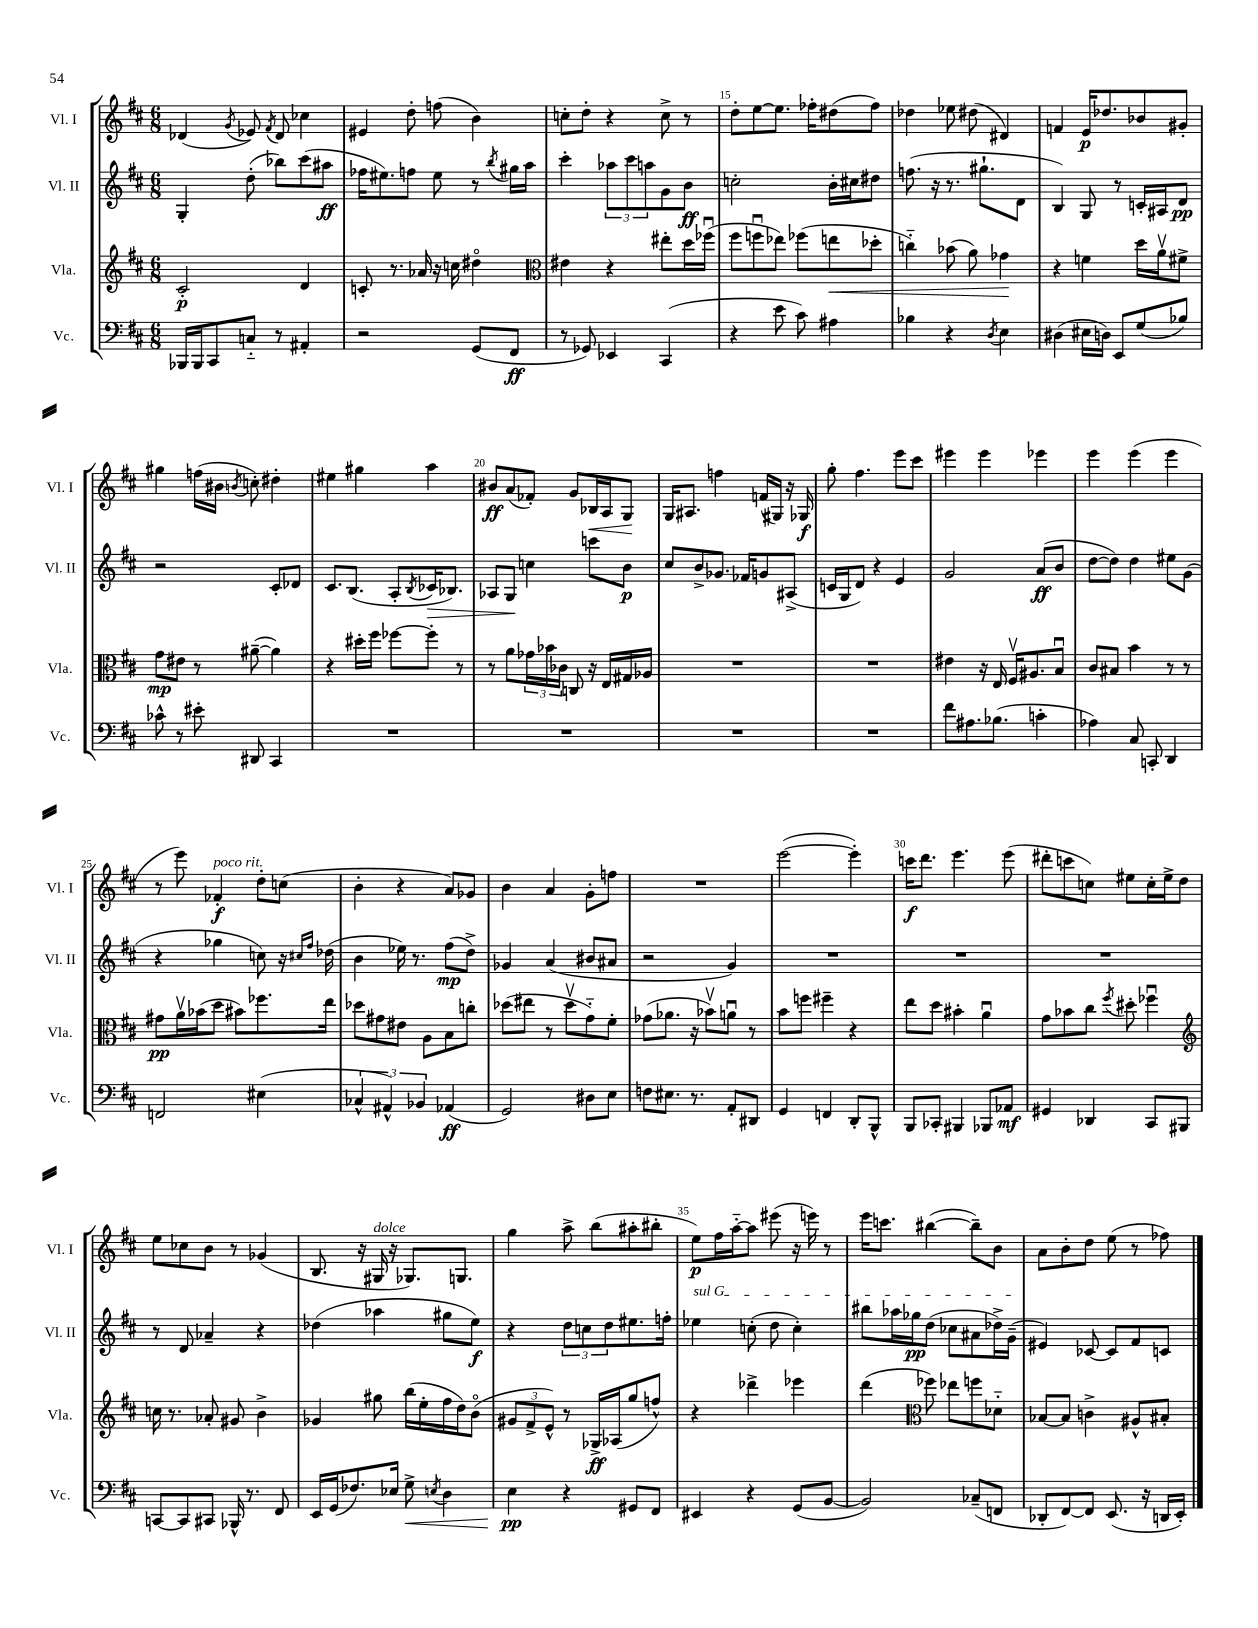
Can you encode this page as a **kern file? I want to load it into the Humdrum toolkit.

**kern	**kern	**kern	**kern
*staff4	*staff3	*staff2	*staff1
*clefF4	*clefG2	*clefG2	*clefG2
*k[f#c#]	*k[f#c#]	*k[f#c#]	*k[f#c#]
*M6/8	*M6/8	*M6/8	*M6/8
16BBB-/LL	2c#'/	4G'/	(4d-/
16BBB-/J	.	.	.
8CC#/	.	.	.
.	.	.	8qg/
8C'~/J	.	(8dd'\	8e-/)
.	.	.	8qf#/
8r	.	8bb-\L)	8d-/
4AA#'/	4d/	(8ccc#\	4cc-\
.	.	8aa#\J	.
=	=	=	=
2r	8c'/	16ff-\LK	4e#/
.	.	8.ee#\)	.
.	8.r	.	.
.	.	8ff\J	8dd'\
.	16a-/	.	.
.	16r	8ee#\	(8ff\
.	16cc\	.	.
(8GG/L	4dd#o\	8r	4b\)
.	.	8qbb/	.
8FF#/J	.	16gg#\LL	.
.	.	16aa\JJ	.
=	=	=	=
*	*clefC3	*	*
8r	4e#\	4ccc#'\	8cc'\L
8GG-/)	.	.	8dd'\J
4EE-/	4r	12aa-\L	4r
.	.	12ccc#\	.
.	.	12aa\	.
(4CC#/	8ee#'\L	8g\	8cc^\
.	16dd\L	8b\J	8r
.	(16ff-u\JJ	.	.
=	=	=	=
4r	8ff#\L	2cc'\	8dd'\L
.	8ffu\	.	[8ee\
8e\	8ee-\J)	.	8.ee\]J
8c#\)	(8ff-\L	.	.
.	.	.	16ff-'\LK
4A#\	8ee\	16b'\LL	(8dd#\
.	.	16cc#\J	.
.	8dd-'\J	8dd#\J	8ff-\J)
=	=	=	=
4B-\	4cc'~\)	(8.ff\	4dd-\
.	.	16r	.
4r	(8b-\	8.r	8ee-\
.	8a\)	.	(8dd#\
.	.	8.gg#`\L	.
8qD/	.	.	.
4E\	4g-\	.	4d#/)
.	.	8d\J	.
=	=	=	=
(4D#\	4r	4B/)	4f/
16E#\LL	4f\	8G/	16e/LK
16D\JJ)	.	.	8.dd-/
8EE/L	.	8r	.
(8G/	16dd\LL	16c'/LL	8b-/
.	16av\J	16A#/J	.
8B-/J)	8f#^\J	8d/J	8g#'/J
=	=	=	=
8c-^^\	8g\L	2r	4gg#\
8r	8e#\J	.	.
8e#'\	8r	.	(16ff\LL
.	.	.	16b#\JJ
.	.	.	8qb/
8DD#/	([8a#~\	.	8cc'\)
4CC#/	4a#\])	8c#'/L	4dd#'\
.	.	8d-/J	.
=	=	=	=
2.r	4r	8.c#/L	4ee#\
.	.	(8.B/J	.
.	16dd#'\LL	.	4gg#\
.	16ff#\JJ	.	.
.	[8ff-\L	8A'/L	.
.	.	8qB/	.
.	8ff-'\]J	16c-/K	4aa\
.	.	8.B-/J)	.
.	8r	.	.
=	=	=	=
2.r	8r	8A-/L	8b#/L
.	8a\L	8G/J	(8a/
.	24g-\L	4cc\	8f-'/J)
.	24b-\	.	.
.	24c-\JJ	.	.
.	8C/	.	8g/L
.	16r	8ccc\L	16B-/L
.	16E/LL	.	16A/J
.	16G#/	8b\J	8G/J
.	16A-/JJ	.	.
=	=	=	=
2.r	2.r	8cc#/L	16G/LK
.	.	.	8.A#/J
.	.	8b^/	.
.	.	8.g-/J	4ff\
.	.	16f-/LK	.
.	.	8g/	(16f/LL
.	.	.	16G#/JJ)
.	.	(8A#^/J	16r
.	.	.	16G-/
=	=	=	=
2.r	2.r	16c/LL	8gg'\
.	.	16G/J	.
.	.	8d/J)	4.ff#\
.	.	4r	.
.	.	4e/	8eee\L
.	.	.	8ccc#\J
=	=	=	=
8f#\L	4e#\	2g/	4eee#\
8.A#\	.	.	.
.	16r	.	4eee#\
(8.B-\J	16E/	.	.
.	16F#v/LK	.	.
.	8.A#/	.	.
4c'\	.	(8a/L	4eee-\
.	8Bu/J	8b/J	.
=	=	=	=
4A-\)	8c#/L	[8dd\L	4eee\
.	8B#/J	8dd\]J)	.
8C#/	4b\	4dd\	(4eee\
8CC'/	.	.	.
4DD/	8r	8ee#\L	4eee\
.	8r	(8g\J	.
=	=	=	=
2FF/	8g#\L	4r	8r
.	16av\L	.	8eee\)
.	(16b-\J	.	.
.	8dd\J	4gg-\	4f-'/
.	8b#\L)	.	.
(4E#\	8.ff-\	8cc\)	8dd'\L
.	.	16r	(8cc\J
.	.	16qqcc#/LL	.
.	.	16qqff#/JJ	.
.	16ee\Jk	(16dd-\	.
=	=	=	=
6C-^^/	8dd-\L	4b\	4b'\
.	8g#\	.	.
6AA#^^/)	.	.	.
.	8e#\J	16ee-\)	4r
.	.	8.r	.
6BB-/	.	.	.
.	8A\L	.	.
(4AA-/	8B\	(8ff#\L	8a/L)
.	8cc'\J	8dd^\J)	8g-/J
=	=	=	=
2GG/)	(8dd-\L	4g-/	4b\
.	8ee#\J	.	.
.	8r	(4a/	4a/
.	8dd-v\L	.	.
8D#\L	8g'~\)	8b#/L	8g'\L
8E\J	8f#'\J	8a#/J	8ff\J
=	=	=	=
8F\L	(8g-\L	2r	2.r
8.E#\J	8.a-\J	.	.
8.r	16r	.	.
.	8b-v\L)	.	.
8AA'/L	8au\J	4g/)	.
8DD#/J	8r	.	.
=	=	=	=
4GG/	8b\L	2.r	([2eee\
.	8ff\J	.	.
4FF/	4ff#~\	.	.
8DD'/L	4r	.	4eee'\])
8BBB^^/J	.	.	.
=	=	=	=
8BBB/L	8ee\L	2.r	16ccc\LK
.	.	.	8.ddd\J
8CC-'/J	8dd\J	.	.
4BBB#/	4b#'\	.	4.eee\
8BBB-/L	4au\	.	.
8AA-/J	.	.	(8eee\
=	=	=	=
4GG#/	8g\L	2.r	8ddd#'\L
.	8b-\	.	8ccc\
4DD-/	8cc#\J	.	8cc\J)
.	8qff#/	.	.
.	8dd#'\	.	8ee#\L
8CC#/L	4ff-u\	.	16cc'\L
.	.	.	16ee#^\J
8BBB#/J	.	.	8dd\J
=	=	=	=
*	*clefG2	*	*
[8CC/L	16cc\	8r	8ee\L
.	8.r	.	.
8CC/]	.	8d/	8cc-\
8CC#/J	8a-'/	4a-~/	8b\J
16BBB-^^/	8g#/	.	8r
8.r	.	.	.
.	4b^\	4r	(4g-/
8FF#/	.	.	.
=	=	=	=
16EE/LL	4g-/	(4dd-\	8.B/
(16GG/J	.	.	.
8.F-/)	.	.	.
.	.	.	16r
.	8gg#\	4aa-\	16G#/
16E-/Jk	.	.	16r
8G^\	(16bb\LL	.	8.G-/L)
.	16ee'\	.	.
8qE/	.	.	.
4D\	16ff#\	8gg#\L	.
.	16dd\J)	.	8.G/J
.	(8bo\J	8ee\J)	.
=	=	=	=
4E\	12g#/L	4r	4gg\
.	12f#^/	.	.
.	12e^^/J)	.	.
4r	8r	12dd\L	8aa^\
.	.	12cc\	.
.	16G-^/LL	.	(8bb\L
.	.	12dd\	.
.	(16A-/J	.	.
8GG#/L	8gg/	8.ee#\	8aa#'\
8FF#/J	8ff^^/J)	.	8bb#'\J
.	.	16ff'\Jk	.
=	=	=	=
4EE#/	4r	4ee-\	8ee\L)
.	.	.	16ff#\L
.	.	.	[16aa'~\J
4r	4ddd-^\	(8cc'\	8aa\]J
.	.	8dd\	(8eee#\
(8GG/L	4eee-\	4cc'\)	16r
.	.	.	16eee\)
[8BB/J	.	.	8r
=	=	=	=
2BB/])	(4ddd\	8bb#\L	16eee\LK
.	.	.	8.ccc\J
.	.	16aa-\L	.
.	.	16gg-\J	.
*	*clefC3	*	*
.	8ff-\)	(8dd\J	([4bb#\
.	8ee-\L	8cc-\L	.
(8C-~/L	8ff\	8a#\	8bb#~\]L)
8FF/J	8d-'~\J	16dd-^\L)	8b\J
.	.	(16g~\JJ	.
=	=	=	=
8DD-'/L	[8B-/L	4e#/)	8a\L
[8FF#/)	8B-/]J	.	8b'\
8FF#/]J	4c^\	[8c-/	8dd\J
(8.EE/	.	8c-/]L	(8ee\
.	8A#^^/L	8f#/	8r
16r	.	.	.
16DD/LL	8B#'/J	8c/J	8ff-\)
16EE'/JJ)	.	.	.
==	==	==	==
*-	*-	*-	*-
